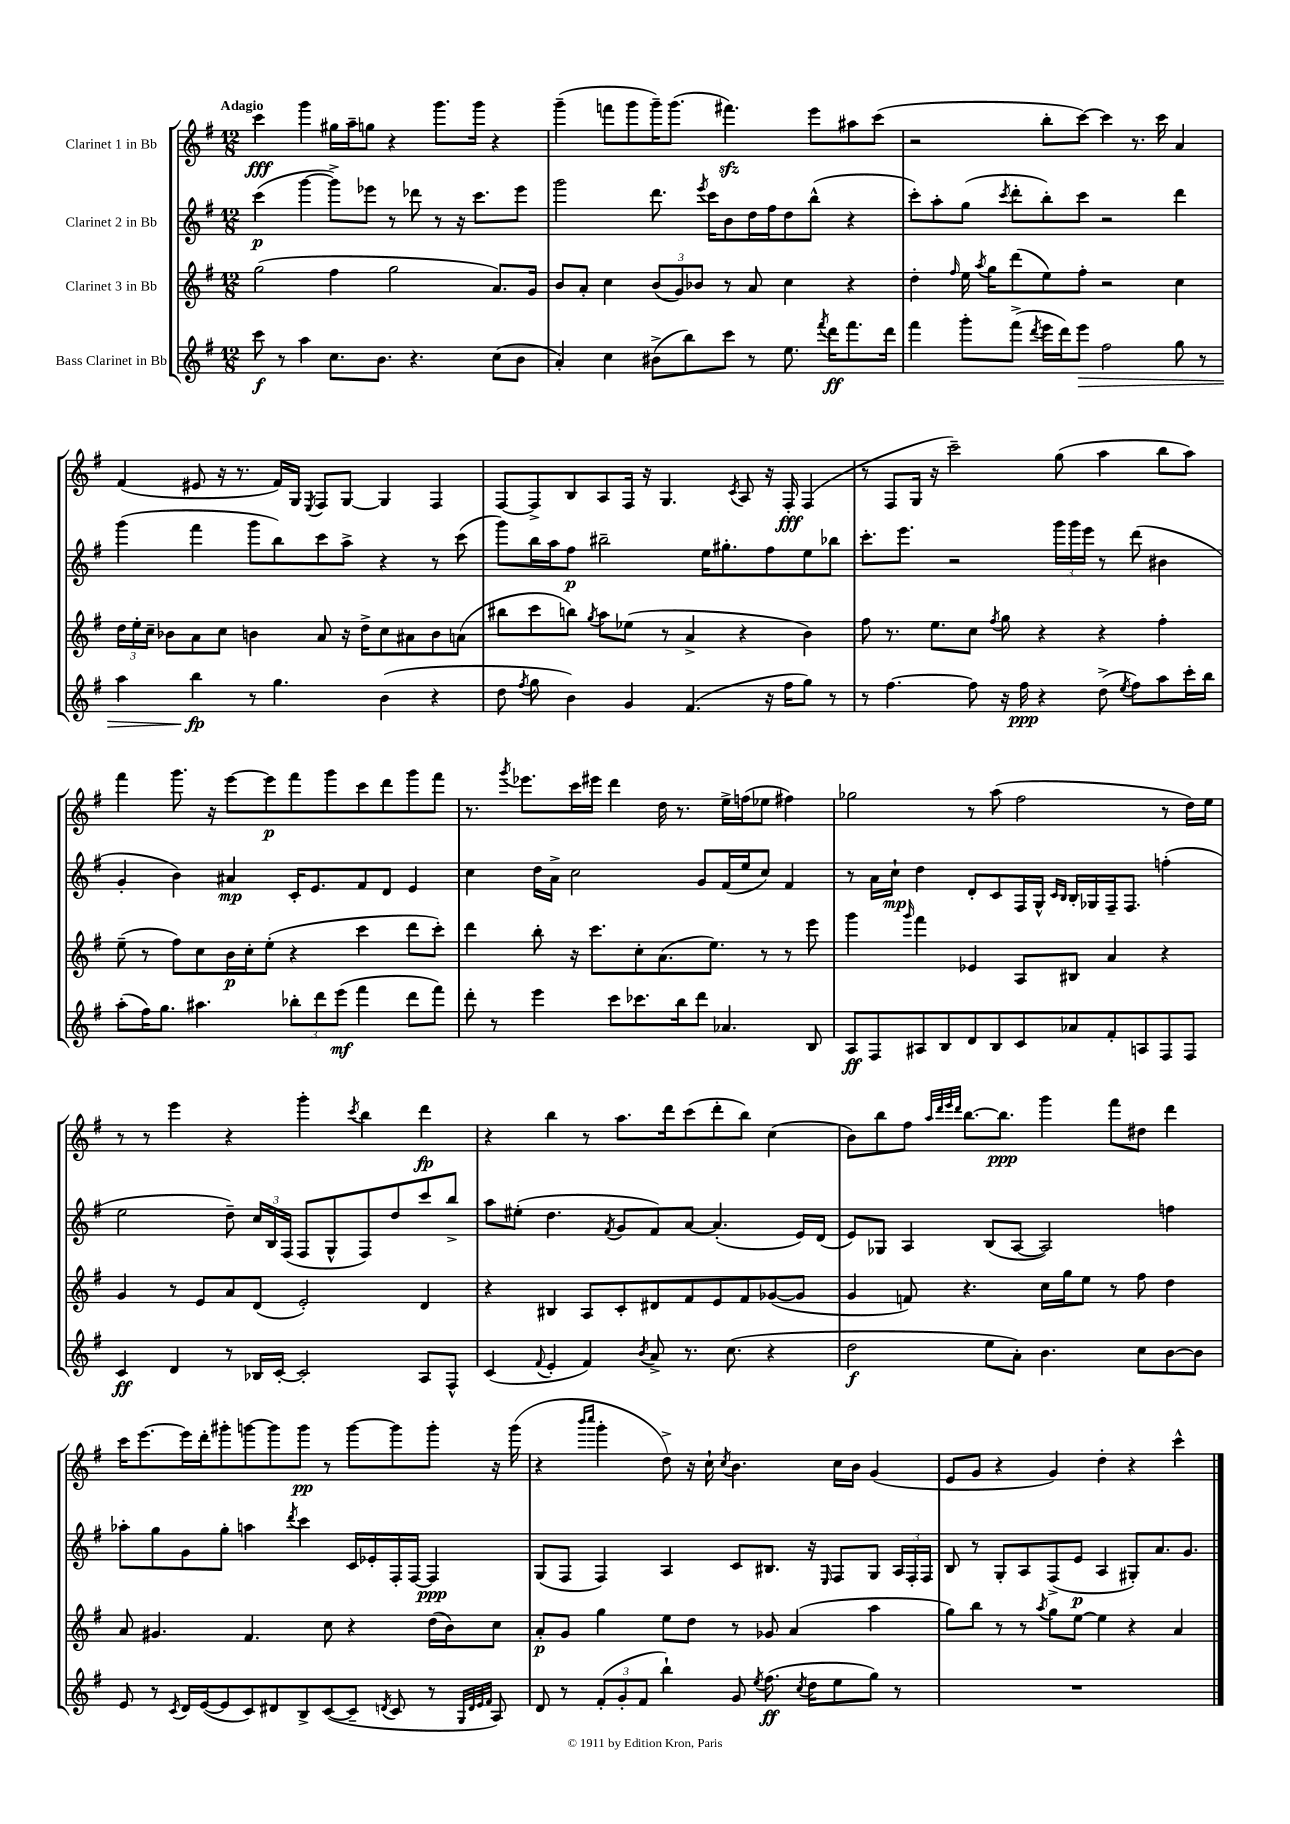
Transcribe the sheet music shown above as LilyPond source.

<<
\new StaffGroup <<
\new Staff = "s0" \with { instrumentName = "Clarinet 1 in Bb" } {
    \clef treble \key g \major \numericTimeSignature \time 12/8 \tempo "Adagio"
    \autoBeamOff c'''4\fff g'''4 gis''16[ a''16-- g''8] r4 g'''8.[ g'''16] r4 |
    g'''4--( f'''8[ g'''8 g'''16--) g'''8.]( fis'''4.\sfz) e'''8[ ais''8 c'''8]( |
    r2 b''8[-. c'''8]~) c'''4 r8. c'''16 a'4 |
    fis'4( eis'8 r16 r8. fis'16[) g16] \acciaccatura { e8 } fis8[ g8]~ g4 fis4 |
    fis8[~ fis8-> b8 a8 fis16] r16 g4. \acciaccatura { c'8 } a8 r16 fis16-.\fff fis4( |
    r8 fis8[ g16] r16 c'''2--) g''8( a''4 b''8[ a''8]) |
    fis'''4 g'''8. r16 e'''8[~ e'''8\p fis'''8 g'''8 c'''8 d'''8 g'''8 fis'''8] |
    r8. \acciaccatura { g'''8 } ees'''8.[ c'''16 eis'''16] d'''4 d''16 r8. e''16[-> f''16( ees''8] fis''4) |
    ges''2 r8 a''8( fis''2 r8 d''16[) e''16] |
    r8 r8 e'''4 r4 g'''4-. \acciaccatura { c'''8 } b''4 d'''4\fp |
    r4 b''4 r8 a''8.[ d'''16 c'''8( d'''8-. b''8]) c''4( |
    b'8[) b''8 fis''8] \grace { a''32[ d'''32 e'''32 d'''32] } b''8.[~ b''8.]\ppp g'''4 fis'''8[ dis''8] d'''4 |
    c'''16[ e'''8.~ e'''16 d'''16-. gis'''8-. g'''8~ g'''8 g'''8]\pp r8 g'''8[~ g'''8 g'''8]-. r16 g'''16( |
    r4 \grace { b'''16[ c''''16] } g'''4-. d''8->) r16 c''16-! \acciaccatura { c''8 } b'4. c''16[ b'16] g'4( |
    e'8[ g'8] r4 g'4) d''4-. r4 c'''4-^ \bar "|." |
}
\new Staff = "s1" \with { instrumentName = "Clarinet 2 in Bb" } {
    \clef treble \key g \major \numericTimeSignature \time 12/8
    \autoBeamOff c'''4\p( g'''4~ g'''8[->) ees'''8] r8 des'''8 r8 r16 c'''8.[ ees'''8] |
    g'''2 d'''8. \acciaccatura { e'''8 } c'''16[ b'8 d''16 fis''16 d''8 b''8]-^( r4 |
    c'''8[-.) a''8-. g''8]( \acciaccatura { c'''8 } d'''8[-. b''8-.) c'''8] r2 d'''4 |
    g'''4( fis'''4 g'''8[ b''8) c'''8 a''8]-> r4 r8 c'''8( |
    g'''8[) b''16 a''16 fis''8]\p bis''2-- e''16[ gis''8.-. fis''8 e''8 bes''8] |
    c'''8.[-. e'''8.] r2 \tuplet 3/2 { g'''16[ g'''16 e'''16] } r8 d'''8( bis'4 |
    g'4-. b'4) ais'4\mp c'16[-. e'8. fis'8 d'8] e'4 |
    c''4 d''16[ a'16]-> c''2 g'8[ fis'16( e''16 c''8]) fis'4 |
    r8 a'16[ c''16]-!\mp d''4 d'8[-. c'8 fis16 g16]-^ \grace { c'16[ b16] } b16[-. ges16 fis16-- fis8.] f''4-.( |
    e''2 d''8--) \tuplet 3/2 { c''16[ b16 fis16]( } fis8[ g8-^ fis8) d''8 c'''8 b''8]-> |
    a''8[ eis''8]-.( d''4. \acciaccatura { fis'8 } g'8[ fis'8) a'8]~ a'4.-.( e'16[) d'16]( |
    e'8[) ges8] a4 b8[( a8]~ a2) f''4 |
    aes''8[-. g''8 g'8 g''8]-. a''4 \acciaccatura { d'''8 } c'''4 c'16[ ees'16-. fis16-. fis16]~ fis4\ppp |
    g8[( fis8] fis4) a4 c'8[ bis8.] r16 \grace { e16 } fis8[ g8] \tuplet 3/2 { a16[ fis16-. fis16] } |
    b8 r8 g8[-. a8 fis8->( e'8]\p a4 gis8[-.) a'8. g'8.] \bar "|." |
}
\new Staff = "s2" \with { instrumentName = "Clarinet 3 in Bb" } {
    \clef treble \key g \major \numericTimeSignature \time 12/8
    \autoBeamOff g''2( fis''4 g''2 a'8.[) g'16] |
    b'8[ a'8]-. c''4 \tuplet 3/2 { b'8[( g'8) bes'8] } r8 a'8 c''4 r4 |
    d''4-. \grace { fis''16 } e''16 \acciaccatura { a''8 } g''16[ d'''8( e''8) fis''8]-. r2 c''4 |
    \tuplet 3/2 { d''16[ e''16-. c''16]-- } bes'8[ a'8 c''8] b'4 a'8 r16 d''16[-> c''8 ais'8 b'8 a'8]( |
    bis''8[ c'''8 b''8]) \acciaccatura { g''8 } a''8[ ees''8]( r8 a'4-> r4 b'4) |
    fis''8 r8. e''8.[ c''8] \acciaccatura { fis''8 } g''8 r4 r4 fis''4-. |
    e''8--( r8 fis''8[) c''8 b'16\p c''16-. e''8]-.( r4 c'''4 d'''8[ c'''8]-.) |
    d'''4 b''8-. r16 c'''8.[ c''8-. a'8.( e''8.]) r8 r8 e'''8 |
    g'''4 \grace { g'''16 } fis'''4 ees'4 a8[ bis8] a'4 r4 |
    g'4 r8 e'8[ a'8 d'8]( e'2-.) d'4 |
    r4 bis4 a8[ c'8-. dis'8 fis'8 e'8 fis'8 ges'8~( ges'8] |
    g'4 f'8) r4. c''16[ g''16 e''8] r8 fis''8 d''4 |
    a'8 gis'4. fis'4. c''8 r4 d''16[( b'16) c''8] |
    a'8[-.\p g'8] g''4 e''8[ d''8] r8 ges'8 a'4( a''4 |
    g''8[) b''8] r8 r8 \acciaccatura { a''8 } g''8[ e''8]~ e''4 r4 a'4 \bar "|." |
}
\new Staff = "s3" \with { instrumentName = "Bass Clarinet in Bb" } {
    \clef treble \key g \major \numericTimeSignature \time 12/8
    \autoBeamOff c'''8\f r8 a''4 c''8.[ b'8.] r4. c''8[( b'8] |
    a'4-.) c''4 bis'8[->( b''8) c'''8] r8 e''8. \acciaccatura { fis'''8 } d'''16[\ff fis'''8. d'''16] |
    fis'''4 g'''8[-. fis'''8]->( \acciaccatura { d'''8 } e'''16[ d'''16) e'''8]\> fis''2 g''8 r8 |
    a''4 b''4\fp\! r8 g''4. b'4( r4 |
    d''8 \acciaccatura { fis''8 } g''8 b'4) g'4 fis'4.( r16 fis''16[ g''8]) r8 |
    r8 fis''4.~ fis''8 r16 fis''16\ppp r4 d''8->( \acciaccatura { e''8 } fis''8[) a''8 c'''16-. b''16] |
    a''8[-.( fis''16) g''8.] ais''4. \tuplet 3/2 { bes''8[-. d'''8 e'''8]\mf( } fis'''4 d'''8[ fis'''8]) |
    d'''8-. r8 e'''4 c'''8[ ces'''8. b''16 d'''8] aes'4. b8 |
    a8[\ff fis8 ais8 b8 d'8 b8 c'8 aes'8 fis'8-. a8 fis8 fis8] |
    c'4\ff d'4 r8 bes16[ c'16]~-. c'2-. a8[ fis8]-^ |
    c'4( \appoggiatura { fis'8 } e'4-. fis'4) \acciaccatura { b'8 } a'8-> r8. c''8.( r4 |
    d''2\f e''8[ a'8]-.) b'4. c''8[ b'8~ b'8] |
    e'8 r8 \acciaccatura { c'8 } d'16[ e'16~( e'8 c'8) dis'8 b8-> c'8~( c'8]-- \acciaccatura { d'8 } c'8 r8 \grace { g32[ d'32 e'32 fis'32] } a8) |
    d'8 r8 \tuplet 3/2 { fis'8[-.( g'8-. fis'8] } b''4-!) g'8 \acciaccatura { e''8 } fis''8.\ff( \acciaccatura { c''8 } d''16[ e''8 g''8]) r8 |
    R1. \bar "|." |
}
>>
>>
\layout { \context { \Score \remove "Bar_number_engraver" } }
